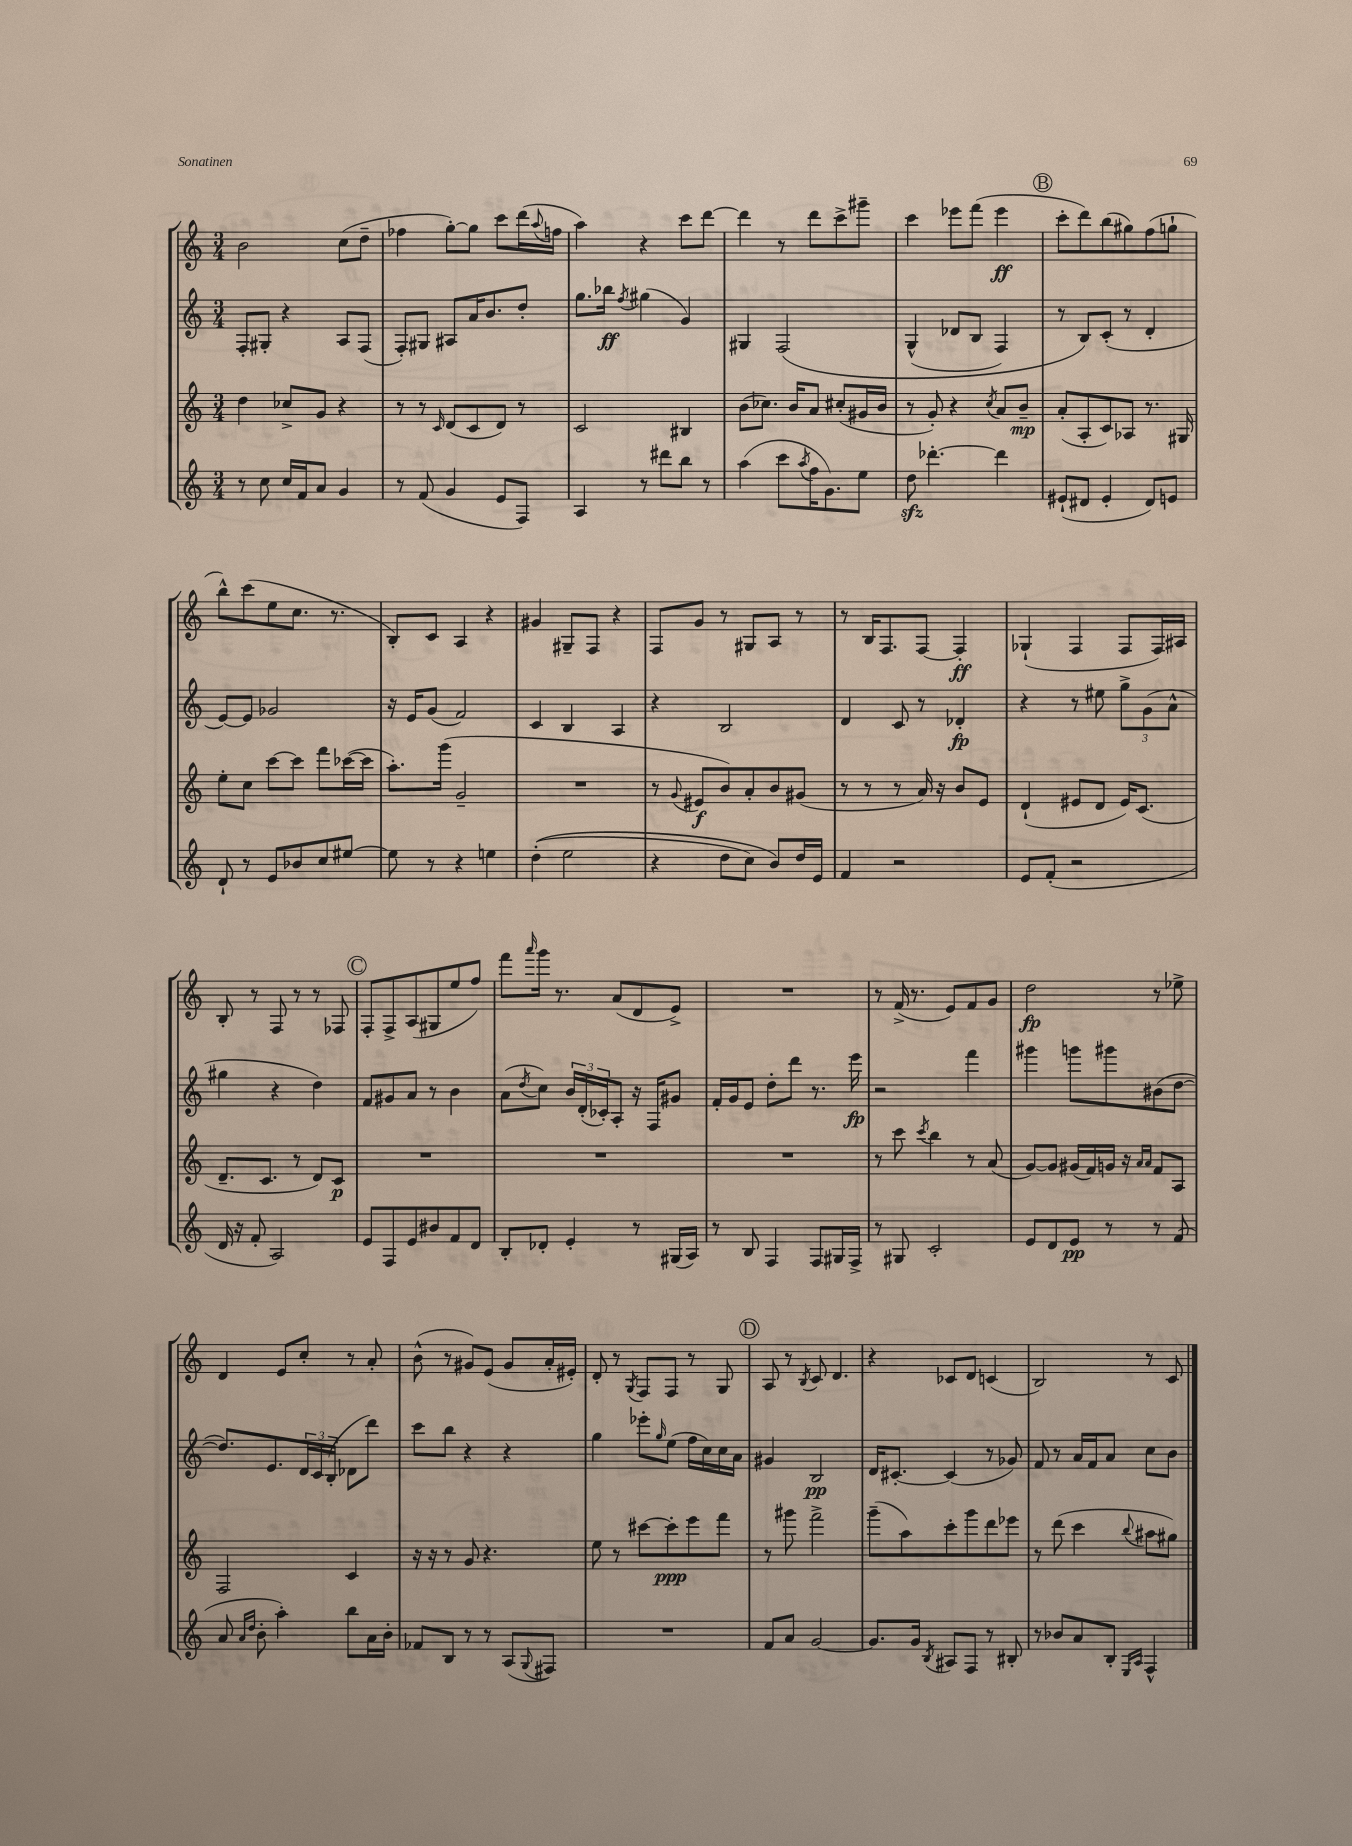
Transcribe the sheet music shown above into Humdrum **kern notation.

**kern	**kern	**kern	**kern
*staff4	*staff3	*staff2	*staff1
*clefG2	*clefG2	*clefG2	*clefG2
*k[]	*k[]	*k[]	*k[]
*M3/4	*M3/4	*M3/4	*M3/4
8r	4dd	8F'	2b
8cc	.	8G#'	.
16cc	8cc-^	4r	.
16f	.	.	.
8a	8g	.	.
4g	4r	8A	(8cc
.	.	(8F	8dd~
=	=	=	=
8r	8r	8F')	4ff-
(8f	8r	8G#	.
.	16qqc	.	.
4g	(8d	8A#	[8gg')
.	8c	16a	8gg]
.	.	8.b	.
8e	8d)	.	8ccc
8F)	8r	8dd'	(16ddd
.	.	.	8qqaa
.	.	.	16ff
=	=	=	=
4A	2c	8.gg	4aa)
.	.	16bb-	.
.	.	8qff	.
8r	.	(4gg#	4r
8ddd#	.	.	.
8bb	4B#	4g)	8ccc
8r	.	.	[8ddd
=	=	=	=
(4aa	(8b	4G#	4ddd]
.	8.cc-)	.	.
8ccc	.	&(2F	8r
.	16b	.	.
8qaa	.	.	.
16ff	8a	.	8ddd
8.g)	.	.	.
.	(8cc#'	.	8ccc^
8ee	16g#	.	8ggg#~
.	16b	.	.
=	=	=	=
8dd	8r	(4G^^	4ccc
[4.ddd-'	8g')	.	.
.	4r	8d-	8eee-
.	.	8B	(8fff
.	8qcc	.	.
4ddd-]	8a	4F)	4eee-
.	8b~	.	.
=	=	=	=
(8e#`	(8a'	8r	8ccc'
8d#	8A'	8B&)	8ddd)
4e#'	8c)	(8c'	(8bb
.	8A-	8r	8gg#)
8d#)	8.r	4d'	(8ff
8e	.	.	8gg`
.	16G#	.	.
=	=	=	=
8d`	8ee'	[8e)	8bb^^)
8r	8cc	8e]	(8ccc
8e	[8ccc	2g-	8ee
8b-	8ccc]	.	8.cc
8cc	8fff	.	.
.	.	.	8.r
[8ee#	([16ccc-	.	.
.	16ccc-]	.	.
=	=	=	=
8ee#]	8.aa')	16r	8B')
.	.	16e	.
8r	.	(8g	8c
.	(16ggg	.	.
4r	2g~	2f)	4A
4ee	.	.	4r
=	=	=	=
&((4dd'	2.r	4c	4g#
2ee	.	4B	8G#~
.	.	.	8F
.	.	4A	4r
=	=	=	=
4r	8r	4r	8F
.	8qqg	.	.
.	8e#	.	8g
8dd	8b)	2B	8r
8cc)	8a'	.	8G#
8b&)	8b	.	8A
16dd	(8g#	.	8r
16e	.	.	.
=	=	=	=
4f	8r	4d	8r
.	8r	.	16B
.	.	.	8.F
2r	8r	8c	.
.	16a)	8r	[8F
.	16r	.	.
.	8b	4d-'	4F']
.	8e	.	.
=	=	=	=
8e	(4d`	4r	(4G-`
(8f'	.	.	.
2r	8e#	8r	4F
.	8d	8ee#	.
.	16e#)	12gg^	8F
.	(8.c	.	.
.	.	(12g	.
.	.	.	16F)
.	.	12a^^	.
.	.	.	16A#
=	=	=	=
16d	8.d~	4gg#	8B'
16r	.	.	.
8f'	.	.	8r
.	8.c	.	.
2A)	.	4r	8F
.	8r	.	8r
.	8d)	4dd)	8r
.	8c	.	8F-
=	=	=	=
8e	2.r	8f	8F'
8F	.	8g#	8F^
8e	.	8a	(8A
8b#	.	8r	8G#
8f	.	4b	8ee
8d	.	.	8ff)
=	=	=	=
8B'	2.r	(8a	8fff
.	.	8qdd	16qqaaa
8d-'	.	8cc)	16ggg
.	.	.	8.r
4e'	.	24b	.
.	.	(24d'	.
.	.	24c-')	.
.	.	8A'	(8a
8r	.	16r	8d
.	.	16F	.
(16G#	.	8g#	8e^)
16A)	.	.	.
=	=	=	=
8r	2.r	16f'	2.r
.	.	16g	.
8B	.	8e	.
4F	.	8dd'	.
.	.	8ddd	.
8F	.	8.r	.
16G#	.	.	.
16F^	.	16eee	.
=	=	=	=
8r	8r	2r	8r
8G#	8ccc	.	(16f^
.	.	.	8.r
.	8qccc	.	.
2c'	4bb	.	.
.	.	.	8e)
.	8r	4fff	8f
.	(8a	.	8g
=	=	=	=
8e	[8g)	4ggg#	2dd
8d	8g]	.	.
8e	(16g#	8ggg	.
.	16f)	.	.
8r	16g	8ggg#	.
.	16r	.	.
.	16qqa	.	.
.	16qqa	.	.
8r	8f	(8b#	8r
(8f	8A	[8dd	8ee-^
=	=	=	=
8a	2F	8.dd])	4d
16qqa	.	.	.
16qqdd	.	.	.
8b'	.	.	.
.	.	8.e	.
4aa')	.	.	8e
.	.	24d	8cc'
.	.	24c	.
.	.	(24B'	.
8bb	4c	8d-	8r
16a	.	8ddd)	8a'
16b'	.	.	.
=	=	=	=
8f-	16r	8ccc	(8b^^
.	16r	.	.
8B	8r	8bb	8r
8r	8g	4r	8g#)
8r	4.r	.	(8e
(8A	.	4r	8g#
8qqG	.	.	.
8F#)	.	.	16a'
.	.	.	16e#')
=	=	=	=
2.r	8ee	4gg	8d'
.	8r	.	8r
.	.	.	8qG
.	[8ccc#	8eee-'	8F
.	.	16qqgg	.
.	8ccc#']	(8ee	8F
.	8eee	16ff	8r
.	.	16cc)	.
.	8fff	16cc	8G
.	.	16a	.
=	=	=	=
8f	8r	4g#	8A
8a	8ggg#	.	8r
.	.	.	8qB
[2g	2fff^	2B	8c
.	.	.	4.d
=	=	=	=
8.g]	(8ggg~	16d	4r
.	.	[8.c#'	.
.	8aa)	.	.
16g	.	.	.
8qB	.	.	.
8A#	8ccc'	(4c#]	8c-
8F	8ggg	.	8d
8r	8ddd	8r	(4c
8B#'	8eee-	8g-)	.
=	=	=	=
8r	8r	8f	2B)
8b-	(8ddd	8r	.
8a	4ccc	16a	.
.	.	16f	.
8B'	.	8a	.
16qqE	.	.	.
16qqA	8qqbb	.	.
4F^^	8aa#	8cc	8r
.	8gg#)	8b	8c
==	==	==	==
*-	*-	*-	*-
